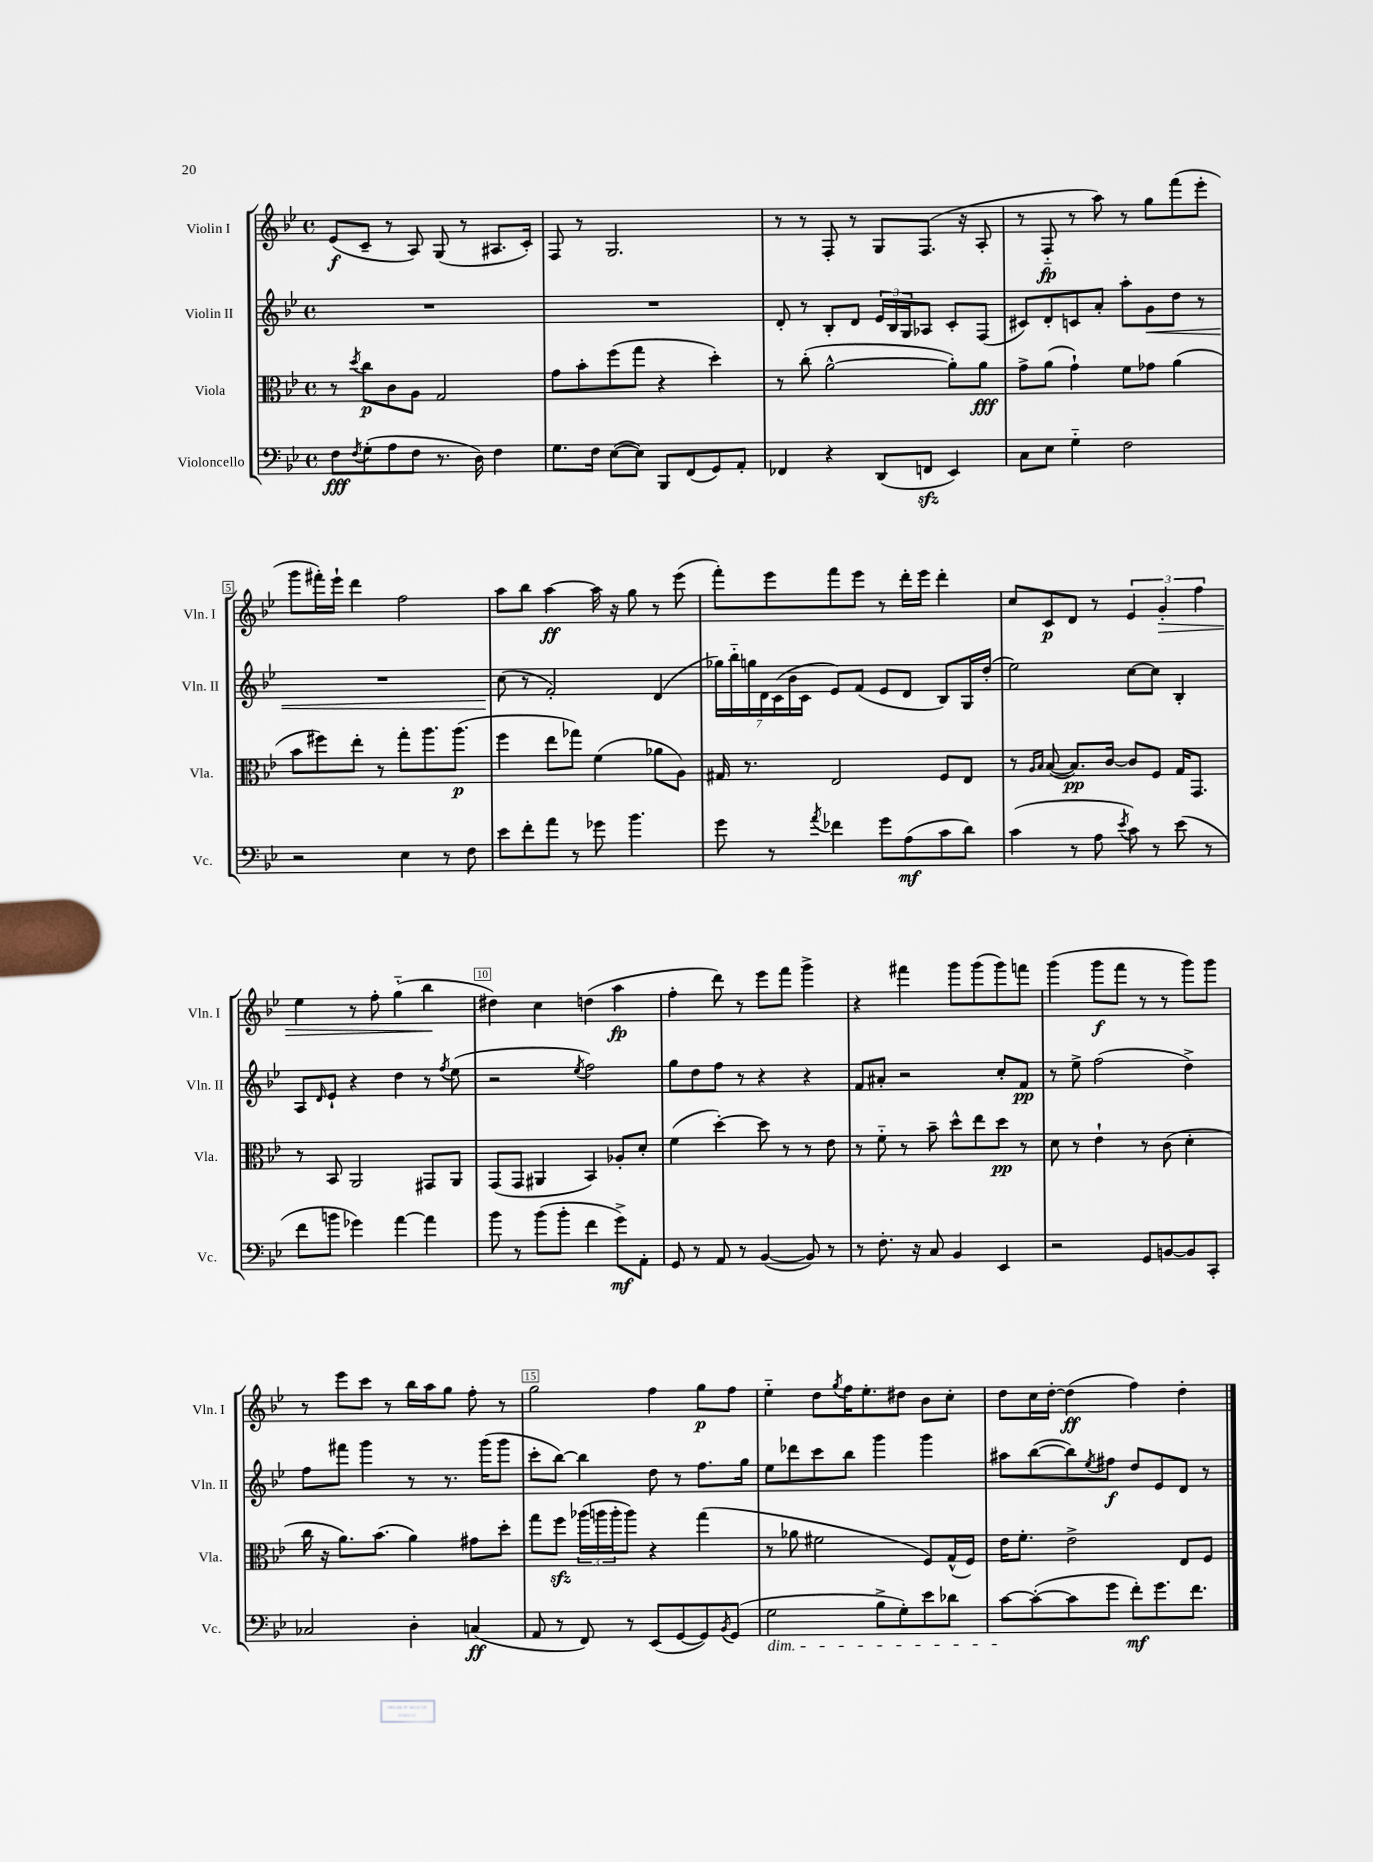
<<
\new StaffGroup <<
\new Staff = "s0" \with { instrumentName = "Violin I" shortInstrumentName = "Vln. I" } {
    \clef treble \key bes \major \defaultTimeSignature \time 4/4
    ees'8\f( c'8-- r8 a8) g8( r8 ais8. c'16-.) |
    f8 r8 g2. |
    r8 r8 f8-. r8 g8 f8.( r16 a8-. |
    r8 f8-_\fp r8 a''8) r8 g''8 f'''8( ees'''8-. |
    g'''8 fis'''16-.) ees'''16-! d'''4 f''2 |
    a''8 bes''8 a''4~\ff a''16 r16 g''8 r8 ees'''8( |
    f'''8-.) ees'''8 f'''8 ees'''8 r8 d'''16-. ees'''16 d'''4-. |
    c''8 c'8\p d'8 r8 \tuplet 3/2 { ees'4 g'4-.\> f''4 } |
    ees''4 r8 f''8-. g''4-_( bes''4\! |
    dis''4) c''4 d''4( a''4\fp |
    f''4-. d'''8) r8 ees'''8 f'''8 g'''4-> |
    r4 fis'''4 g'''8 g'''8( g'''8) f'''8 |
    g'''4( g'''8\f f'''8 r8 r8 g'''8) g'''8 |
    r8 ees'''8 c'''8 r8 bes''16 a''16 g''8 f''8-. r8 |
    g''2 f''4 g''8\p f''8 |
    ees''4-_ d''8 \acciaccatura { g''8 } f''16 ees''8.-. dis''8 bes'8 c''8-. |
    d''8 c''16 d''16~-. d''4\ff( f''4) d''4-. \bar "|." |
}
\new Staff = "s1" \with { instrumentName = "Violin II" shortInstrumentName = "Vln. II" } {
    \clef treble \key bes \major \defaultTimeSignature \time 4/4
    R1 |
    R1 |
    d'8-. r8 bes8-. d'8 \tuplet 3/2 { ees'16 bes16 g16 } aes8 c'8-. f8( |
    cis'8) d'8-. c'8 a'8-. a''8-. g'8\< d''8 r8 |
    R1 |
    c''8\!( r8 f'2-.) d'4( |
    \tuplet 7/4 { ges''16) bes''16-_ g''16 d'16 c'16( bes'16 c'16 } ees'8) f'8( ees'8 d'8 bes8) g16 d''16-.( |
    ees''2) c''8~ c''8 bes4-. |
    a8 \grace { d'16 } ees'8-! r4 d''4 r8 \acciaccatura { f''8 } ees''8( |
    r2 \acciaccatura { ees''8 } f''2) |
    g''8 d''8 f''8 r8 r4 r4 |
    f'8 ais'8-. r2 c''8-. f'8\pp |
    r8 ees''8-> f''2( d''4->) |
    f''8 fis'''8 g'''4 r8 r8. g'''16( g'''8 |
    c'''8-. bes''8~) bes''4 d''8 r8 f''8. g''16 |
    ees''8 des'''8 c'''8 bes''8 g'''4 g'''4 |
    ais''8 bes''8~( bes''8) \acciaccatura { ees''8 } fis''8\f d''8 ees'8 d'8 r8 \bar "|." |
}
\new Staff = "s2" \with { instrumentName = "Viola" shortInstrumentName = "Vla." } {
    \clef alto \key bes \major \defaultTimeSignature \time 4/4
    r8 \acciaccatura { d''8 } c''8\p c'8 a8 g2 |
    g'8 bes'8-. f''8( g''8 r4 d''4-.) |
    r8 c''8-.( a'2~-^ a'8-.) a'8\fff |
    g'8-> a'8( g'4-!) f'8 ges'8 a'4( |
    bes'8 fis''8) ees''8-. r8 g''8-. a''8. a''8.\p( |
    f''4 ees''8 ges''8) f'4( aes'8 a8) |
    gis16 r8. ees2 f8 ees8 |
    r8 \grace { a16 bes16 } bes8~( bes8.\pp) c'16~ c'8 f8 g16 g,8. |
    r8 bes,8 a,2 gis,8 a,8 |
    g,8( g,8 ais,4 bes,4) aes8-. d'8-. |
    f'4( d''4~-.) d''8 r8 r8 ees'8 |
    r8 f'8-_ r8 bes'8-- d''8-^ ees''8 d''8\pp r8 |
    d'8 r8 ees'4-! r8 c'8( d'4-. |
    c''16 r16 a'8.) bes'8.( a'4) gis'8 d''8-. |
    g''8 f''8\sfz \tuplet 3/2 { aes''16( a''16 a''16-. } a''8) r4 g''4( |
    r8 aes'8 fis'2 f8) g16-^( f16) |
    ees'16 f'8.-. ees'2-> ees8 f8 \bar "|." |
}
\new Staff = "s3" \with { instrumentName = "Violoncello" shortInstrumentName = "Vc." } {
    \clef bass \key bes \major \defaultTimeSignature \time 4/4
    f8\fff \acciaccatura { f8 } g8-.( a8 f8 r8. d16) f4 |
    g8. f16 ees8~( ees8) bes,,8 f,8( g,8) a,8-. |
    fes,4 r4 d,8( f,8\sfz ees,4) |
    c8 ees8 g4-_ f2 |
    r2 ees4 r8 f8 |
    ees'8 f'8-. a'8 r8 ges'8 bes'4. |
    g'8 r8 \acciaccatura { a'8 } fes'4 g'8 a8\mf( c'8 d'8) |
    c'4( r8 a8 \acciaccatura { ees'8 } c'8) r8 ees'8( r8 |
    f'8 b'8 ges'4) a'4~ a'4 |
    bes'8 r8 bes'8( bes'8-. f'4 g'8->\mf) a,8-. |
    g,8 r8 a,8 r8 bes,4~( bes,8) r8 |
    r8 f8.-. r16 c8 bes,4 ees,4 |
    r2 g,8 b,8~ b,8 c,8-. |
    ces2 d4-. c4\ff( |
    a,8 r8 f,8) r8 ees,8( g,8~ g,8) \acciaccatura { bes,8 } g,8( |
    g2\dim bes8-> g8-.) ees'8 des'8 |
    c'8~\! c'8~-.( c'8 g'8 f'8-.\mf) g'8. f'8. \bar "|." |
}
>>
>>
\layout { \context { \Score \override BarNumber.break-visibility = ##(#f #t #t) barNumberVisibility = #(every-nth-bar-number-visible 5) \override BarNumber.stencil = #(make-stencil-boxer 0.1 0.3 ly:text-interface::print) } }
